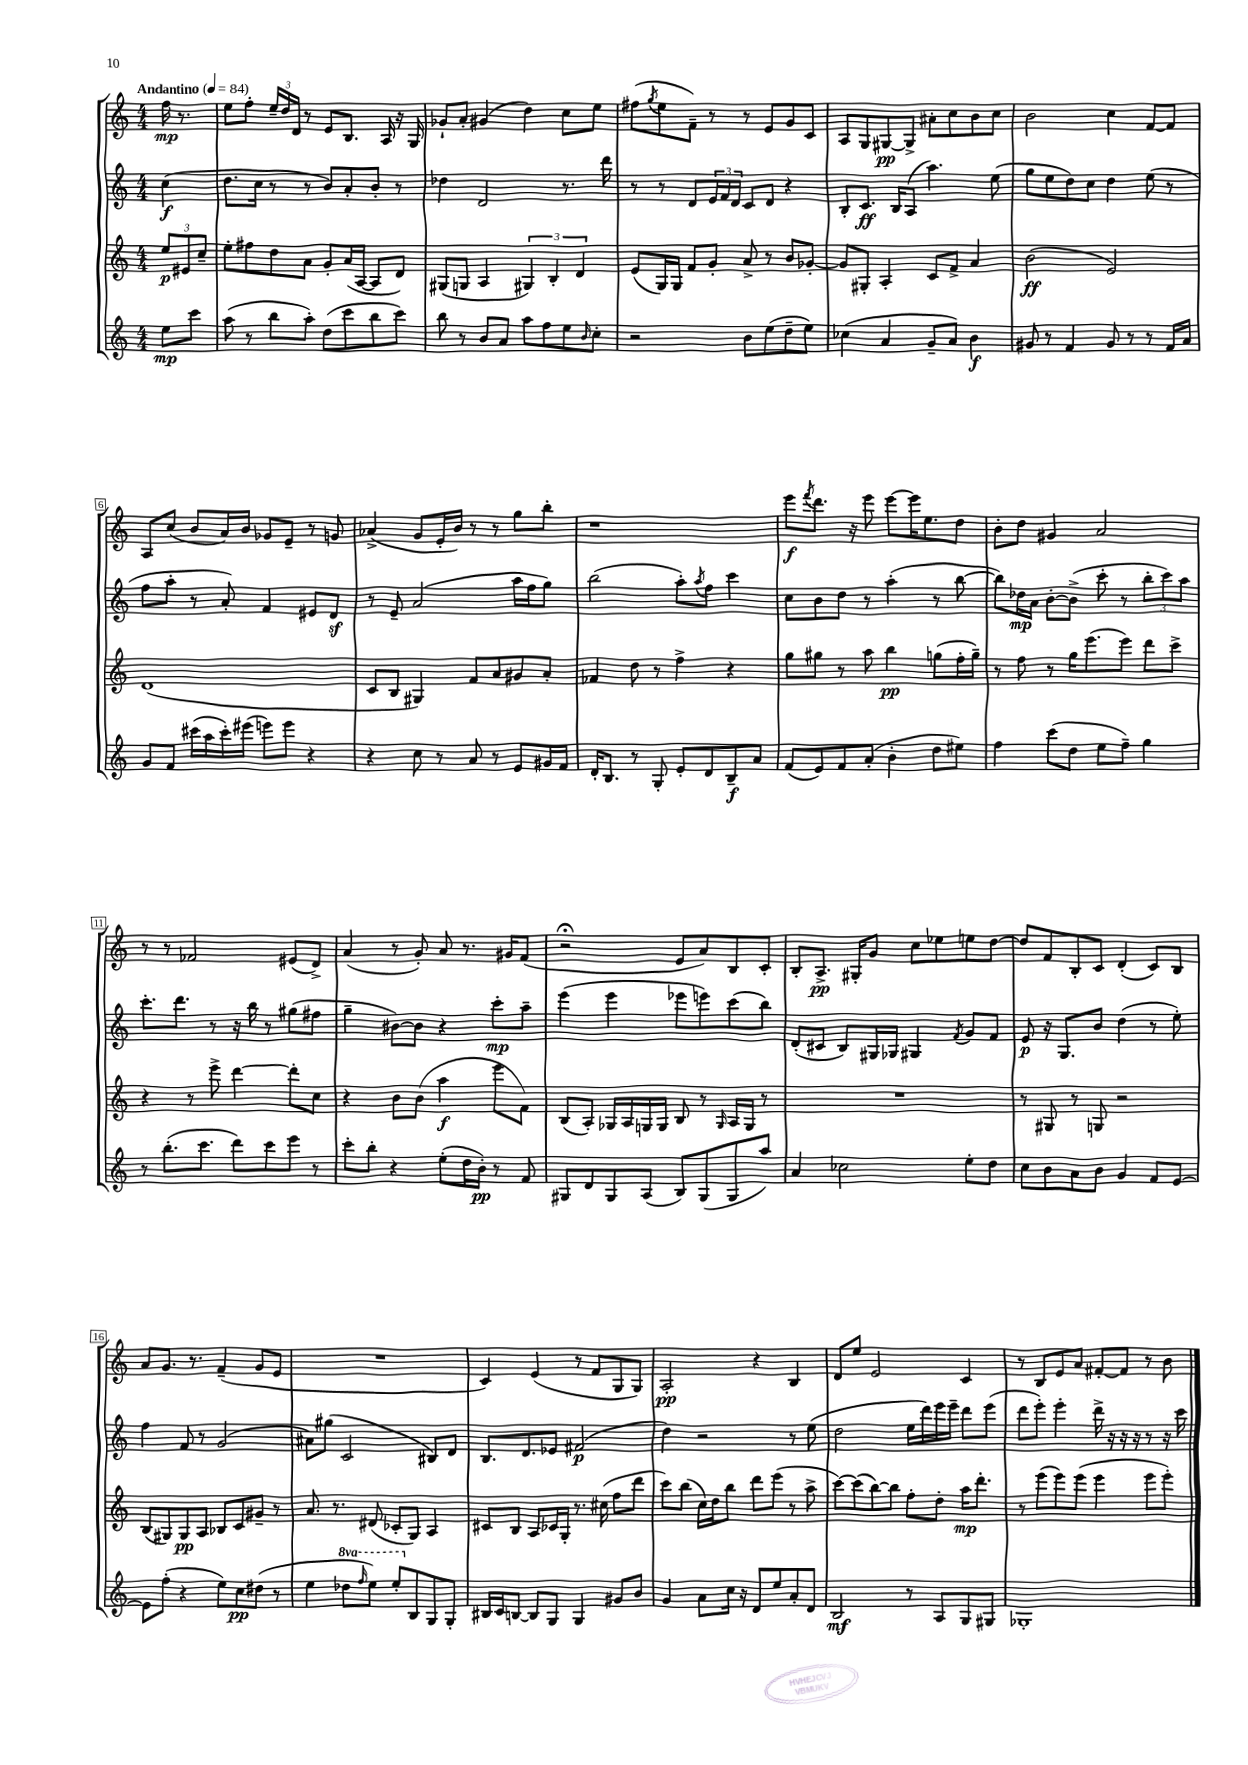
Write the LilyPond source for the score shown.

<<
\new StaffGroup <<
\new Staff = "s0" {
    \clef treble \key c \major \numericTimeSignature \time 4/4 \partial 4 \tempo "Andantino" 4 = 84
    f''16\mp r8. |
    e''8 f''8-. \tuplet 3/2 { e''16-- d''16 d'16 } r8 e'8 b8. a16 r16 g16 |
    ges'8-! a'8-. gis'4( d''4) c''8 e''8 |
    fis''8( \acciaccatura { g''8 } e''8 f'8--) r8 r8 e'8 g'8 c'8 |
    a8 g8 gis8~\pp gis8-> ais'8-. c''8 b'8 c''8 |
    b'2 c''4 f'8~ f'8 |
    a8 c''8( b'8 a'16) b'16 ges'8 e'8-- r8 g'8 |
    aes'4->( g'8 e'16-. b'16) r8 r8 g''8 b''8-. |
    r1 |
    e'''8\f \acciaccatura { f'''8 } d'''8. r16 e'''8 e'''8~ e'''16 e''8. d''8 |
    b'8-. d''8 gis'4 a'2 |
    r8 r8 fes'2 eis'8( d'8->) |
    a'4( r8 g'8-.) a'8 r8. gis'16 f'8( |
    r2\fermata e'8 a'8) b8 c'8-. |
    b8-. a8.->\pp gis16-. g'8 c''8 ees''8 e''8 d''8~ |
    d''8 f'8 b8-. c'8 d'4-.( c'8) b8 |
    a'8 g'8. r8. f'4--( g'8 e'8 |
    R1 |
    c'4) e'4( r8 f'8 g8 g8) |
    a2-.\pp r4 b4 |
    d'8 e''8 e'2 c'4 |
    r8 b8 e'8 a'8 fis'8~-. fis'8 r8 b'8 \bar "|." |
}
\new Staff = "s1" {
    \clef treble \key c \major \numericTimeSignature \time 4/4 \partial 4
    c''4\f( |
    d''8. c''16 r8 r8 b'8) a'8-. b'8-. r8 |
    des''4 d'2 r8. d'''16 |
    r8 r8 d'8 \tuplet 3/2 { e'16 f'16 d'16 } c'8 d'8 r4 |
    b8-. c'8.\ff b16 a8( a''4.) e''8( |
    g''8 e''8 d''8) c''8 d''4 e''8( r8 |
    f''8 a''8-. r8 a'8-.) f'4 eis'8 d'8\sf |
    r8 e'8-- a'2( a''16 f''16 g''8) |
    b''2( a''8-.) \acciaccatura { a''8 } f''8 c'''4 |
    c''8 b'8 d''8 r8 a''4-.( r8 b''8~ |
    b''8) des''16\mp a'16 b'8~-. b'8->( c'''8-. r8 \tuplet 3/2 { b''8-. c'''8) a''8 } |
    c'''8.-. d'''8. r8 r16 b''16 r8 gis''8( fis''8 |
    g''4-- bis'8~) bis'8 r4 c'''8-.\mp a''8-- |
    e'''4( e'''4 ees'''8 e'''8) c'''8( b''8) |
    d'8-.( cis'8 b8) gis16 ges16 gis4 \acciaccatura { f'8 } g'8 f'8 |
    e'8\p r16 g8. b'8 d''4( r8 e''8-.) |
    f''4 f'8 r8 g'2( |
    ais'8) gis''8( c'2 bis8) d'8 |
    b8. d'8. ees'8 fis'2\p( |
    d''4) r2 r8 e''8( |
    d''2 e''16 d'''16) e'''16 e'''16-- d'''8 e'''8( |
    d'''8 e'''8-.) e'''4-. d'''16-> r16 r16 r16 r8 r16 c'''16 \bar "|." |
}
\new Staff = "s2" {
    \clef treble \key c \major \numericTimeSignature \time 4/4 \partial 4
    \tuplet 3/2 { e''8\p eis'8 c''8-- } |
    e''8-. fis''8 d''8 a'8 g'8-. a'16( a16~ a8 d'8) |
    gis8( g8 a4 \tuplet 3/2 { gis4) b4-. d'4 } |
    e'8( g16) g16 f'8 g'8-. a'8-> r8 b'8 ges'8~-. |
    ges'8 gis8-. a4-. c'8 f'8-> a'4 |
    b'2\ff( e'2) |
    d'1( |
    c'8 b8 gis4) f'8 a'8 gis'8 a'8-. |
    fes'4 d''8 r8 f''4-> r4 |
    g''8 gis''8 r8 a''8 b''4\pp g''8( f''16-. g''16--) |
    r8 f''8 r8 g''16 e'''8.( e'''8) d'''8 c'''8-> |
    r4 r8 e'''8-> d'''4~ d'''8-. c''8 |
    r4 b'8 b'8( a''4\f e'''8 f'8) |
    b8( a8-.) ges16 a16 g16 g16 b8 r8 \grace { g16 } a16 g16 r8 |
    R1 |
    r8 gis8 r8 g8 r2 |
    b8( gis8) gis8\pp a8 bes8 c'8 gis'8-- r8 |
    a'8. r8. dis'8( ces'8-. g8) a4 |
    cis'8 b8 a8 ces'16 g16-. r8. cis''16( f''8 d'''8 |
    c'''8) b''8( c''16) d''16 b''8 d'''8 e'''8( r8 a''8-> |
    c'''8~) c'''8( b''8~) b''8 f''8-. d''8-. a''16\mp d'''8.-. |
    r8 e'''8( e'''8) e'''8( e'''4 e'''8 e'''8-.) \bar "|." |
}
\new Staff = "s3" {
    \clef treble \key c \major \numericTimeSignature \time 4/4 \set Staff.ottavationMarkups = #ottavation-simple-ordinals \partial 4
    e''8\mp c'''8 |
    a''8( r8 b''8 a''8-.) d''8( c'''8 b''8 c'''8) |
    b''8 r8 b'8 a'8 a''8 f''8 e''8 \grace { b'16 } c''8-. |
    r2 b'8 e''8( d''8-- e''8) |
    ces''4( a'4 g'8-- a'8) b'4\f |
    gis'8 r8 f'4 gis'8 r8 r8 f'16 a'16 |
    g'8 f'8 cis'''16( a''16 cis'''16-.) eis'''16( e'''8) e'''8 r4 |
    r4 c''8 r8 a'8 r8 e'8 gis'16 f'16 |
    d'16-. b8. r8 g8-. e'8-. d'8 b8--\f a'8 |
    f'8( e'8) f'8 a'8-.( b'4-. d''8 eis''8) |
    f''4 c'''8( d''8 e''8 f''8--) g''4 |
    r8 b''8.-.( c'''8. d'''8) c'''8 e'''8 r8 |
    c'''8-. b''8-. r4 e''8-.( d''16 b'16-.\pp) r8 f'8 |
    gis8 d'8 gis8 a8( b8) gis8( gis8 a''8) |
    a'4 ces''2 e''8-. d''8 |
    c''8 b'8 a'8 b'8 g'4 f'8 e'8~ |
    e'8 f''8-.( r4 e''8) c''8\pp dis''8( r8 |
    e''4 \ottava #1 des'''8 \grace { f'''16 } e'''8) e'''8-. \ottava #0 b8 g8 g8-. |
    bis16 c'16 b8~ b8 g8 g4 gis'8 b'8 |
    g'4 a'8 c''16 r16 d'8 e''8 a'8-. d'8 |
    b2\mf r8 a8 g8 gis8 |
    ges1-. \bar "|." |
}
>>
>>
\layout { \context { \Score \override BarNumber.stencil = #(make-stencil-boxer 0.1 0.3 ly:text-interface::print) } }
